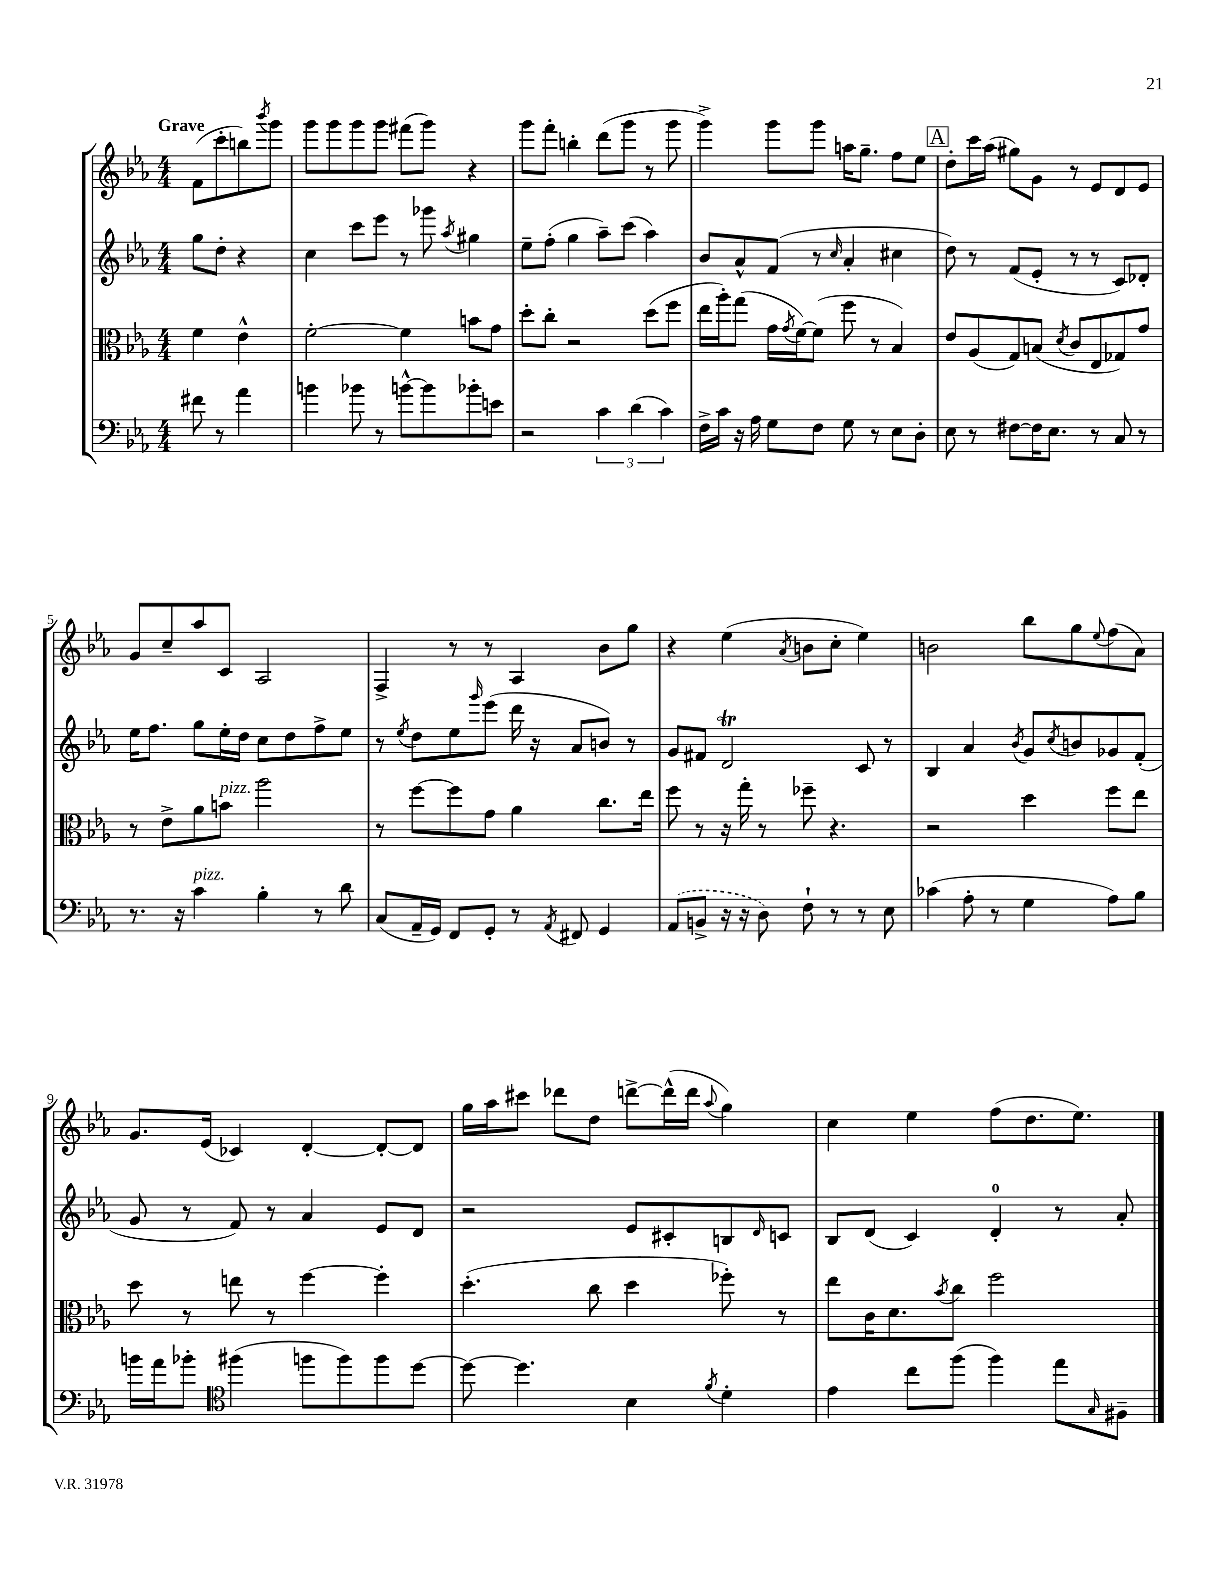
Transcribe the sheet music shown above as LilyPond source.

<<
\new StaffGroup <<
\new Staff = "s0" {
    \clef treble \key ees \major \numericTimeSignature \time 4/4 \partial 2 \tempo "Grave"
    f'8( c'''8-. b''8) \acciaccatura { bes'''8 } g'''8 |
    g'''8 g'''8 g'''8 g'''8 fis'''8( g'''8) r4 |
    g'''8 f'''8-. b''4-. d'''8( g'''8 r8 g'''8 |
    g'''4->) g'''8 g'''8 a''16 g''8.-- f''8 ees''8 |
    \mark \markup { \box "A" } d''8-. c'''16 aes''16( gis''8) g'8 r8 ees'8 d'8 ees'8 |
    g'8 c''8-- aes''8 c'8 aes2 |
    f4-> r8 r8 aes4 bes'8 g''8 |
    r4 ees''4( \acciaccatura { aes'8 } b'8 c''8-. ees''4) |
    b'2 bes''8 g''8 \appoggiatura { ees''8 } f''8( aes'8) |
    g'8. ees'16( ces'4) d'4~-. d'8~-. d'8 |
    g''16 aes''16 cis'''8 des'''8 d''8 d'''8~-> d'''16-^( d'''16 \appoggiatura { aes''8 } g''4) |
    c''4 ees''4 f''8( d''8. ees''8.) \bar "|." |
}
\new Staff = "s1" {
    \clef treble \key ees \major \numericTimeSignature \time 4/4 \partial 2
    g''8 d''8-. r4 |
    c''4 c'''8 ees'''8 r8 ges'''8 \acciaccatura { aes''8 } gis''4 |
    ees''8-- f''8-.( g''4 aes''8--) c'''8( aes''4) |
    bes'8 aes'8-^ f'8( r8 \grace { c''16 } aes'4-. cis''4 |
    \mark \markup { \box "A" } d''8) r8 f'8( ees'8-. r8 r8 c'8) des'8-. |
    ees''16 f''8. g''8 ees''16-. d''16 c''8 d''8 f''8-> ees''8 |
    r8 \acciaccatura { ees''8 } d''8 ees''8 \grace { g'''16 } ees'''8( d'''16 r16 aes'8 b'8) r8 |
    g'8 fis'8 d'2\trill c'8 r8 |
    bes4 aes'4 \acciaccatura { bes'8 } g'8 \acciaccatura { c''8 } b'8 ges'8 f'8-.( |
    g'8 r8 f'8) r8 aes'4 ees'8 d'8 |
    r2 ees'8 cis'8-. b8 \grace { d'16 } c'8 |
    bes8 d'8( c'4) d'4-0-. r8 aes'8-. \bar "|." |
}
\new Staff = "s2" {
    \clef alto \key ees \major \numericTimeSignature \time 4/4 \partial 2
    f'4 ees'4-^ |
    f'2~-. f'4 b'8 g'8 |
    d''8-. c''8-. r2 d''8( f''8 |
    ees''16 aes''16-.) g''8( g'16 \acciaccatura { g'8 } f'16~) f'8( f''8 r8 bes4) |
    \mark \markup { \box "A" } ees'8 aes8( g8) b8( \acciaccatura { d'8 } c'8 ees8 ges8) g'8 |
    r8 ees'8-> aes'8 b'8^\markup { \italic "pizz." } aes''2 |
    r8 f''8~ f''8 g'8 aes'4 c''8. ees''16 |
    f''8 r8 r16 g''16-. r8 fes''8-- r4. |
    r2 d''4 f''8 ees''8 |
    d''8 r8 e''8 r8 f''4~ f''4-. |
    d''4.-.( c''8 d''4 fes''8-.) r8 |
    ees''8 c'16 d'8. \acciaccatura { bes'8 } c''8 f''2 \bar "|." |
}
\new Staff = "s3" {
    \clef bass \key ees \major \numericTimeSignature \time 4/4 \partial 2
    fis'8 r8 aes'4 |
    b'4 bes'8 r8 b'8~-^ b'8 bes'8-. e'8 |
    r2 \tuplet 3/2 { c'4 d'4( c'4) } |
    f16-> c'16 r16 aes16 g8 f8 g8 r8 ees8 d8-. |
    \mark \markup { \box "A" } ees8 r8 fis8~ fis16 ees8. r8 c8 r8 |
    r8. r16 c'4^\markup { \italic "pizz." } bes4-. r8 d'8 |
    c8( aes,16-- g,16) f,8 g,8-. r8 \acciaccatura { aes,8 } fis,8 g,4 |
    \once \slurDashed aes,8( b,8-> r16 r16 d8) f8-! r8 r8 ees8 |
    ces'4( aes8-. r8 g4 aes8) bes8 |
    b'16 aes'16 bes'8-. \clef tenor fis''4( f''8 f''8) f''8 d''8~ |
    d''8~ d''4. bes4 \acciaccatura { f'8 } d'4-. |
    ees'4 c''8 f''8( f''4) ees''8 \grace { g16 } fis8-- \bar "|." |
}
>>
>>
